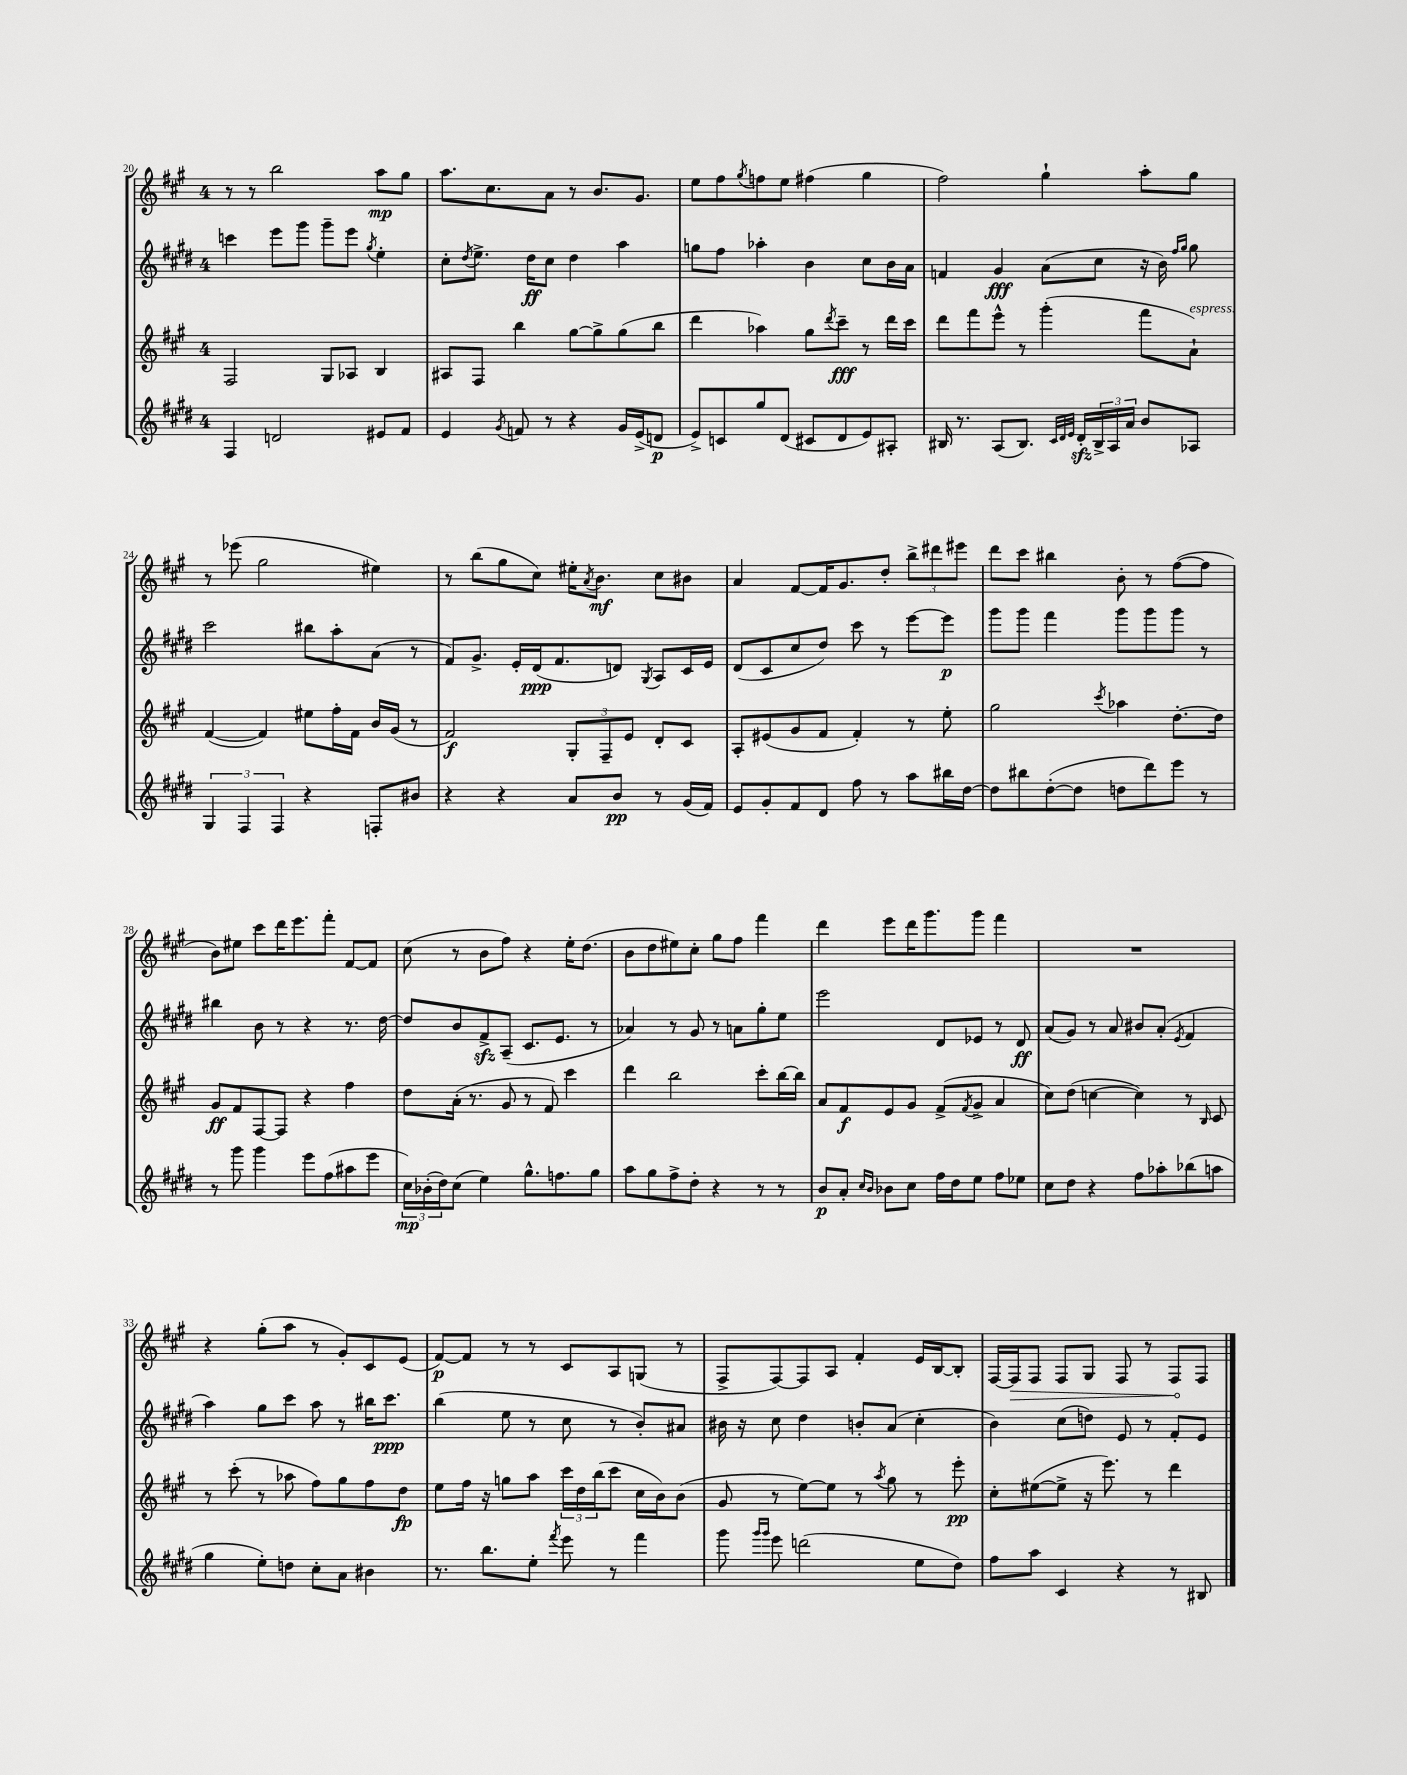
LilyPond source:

<<
\new StaffGroup <<
\new Staff = "s0" {
    \clef treble \key a \major \once \override Staff.TimeSignature.style = #'single-digit \time 4/4
    r8 r8 b''2 a''8\mp gis''8 |
    a''8. cis''8. a'8 r8 b'8. gis'8. |
    e''8 fis''8 \acciaccatura { gis''8 } f''8 e''8 fis''4( gis''4 |
    fis''2) gis''4-! a''8-. gis''8 |
    r8 ees'''8( gis''2 eis''4) |
    r8 b''8( gis''8 cis''8) eis''16-. \acciaccatura { a'8 } b'8.\mf cis''8 bis'8 |
    a'4 fis'8~ fis'16 gis'8. d''8-. \tuplet 3/2 { b''8-> dis'''8 eis'''8 } |
    d'''8 cis'''8 bis''4 b'8-. r8 fis''8~( fis''8 |
    b'8) eis''8 cis'''8 d'''16 e'''8. fis'''8-. fis'8~ fis'8 |
    cis''8( r8 b'8 fis''8) r4 e''16-. d''8.( |
    b'8 d''8 eis''8) cis''8-. gis''8 fis''8 fis'''4 |
    d'''4 e'''8 d'''16 gis'''8. gis'''8 fis'''4 |
    R1 |
    r4 gis''8-.( a''8 r8 gis'8-.) cis'8 e'8( |
    fis'8~\p) fis'8 r8 r8 cis'8 a8 g8( r8 |
    fis8-> fis8~) fis8 a8 fis'4-. e'16 b16~ b8-. |
    fis16~ \once \override Hairpin.circled-tip = ##t fis16\> fis8 fis8 gis8 fis8 r8 fis8\! fis8 \bar "|." |
}
\new Staff = "s1" {
    \clef treble \key e \major \once \override Staff.TimeSignature.style = #'single-digit \time 4/4
    c'''4 e'''8 gis'''8 gis'''8-- e'''8 \acciaccatura { gis''8 } e''4-. |
    cis''8-. \acciaccatura { dis''8 } e''8.-> dis''16\ff cis''8 dis''4 a''4 |
    g''8 fis''8 aes''4-. b'4 cis''8 b'16 a'16 |
    f'4 gis'4\fff a'8( cis''8 r16 b'16) \grace { fis''16 gis''16 } gis''8 |
    cis'''2 bis''8 a''8-. a'8( r8 |
    fis'8) gis'8.-> e'16-. dis'16\ppp( fis'8. d'8) \acciaccatura { gis8 } a8 cis'16 e'16 |
    dis'8( cis'8 cis''8 dis''8) cis'''8 r8 e'''8~ e'''8\p |
    gis'''8 gis'''8 fis'''4 gis'''8 gis'''8 gis'''8 r8 |
    bis''4 b'8 r8 r4 r8. dis''16~ |
    dis''8 b'8 fis'8->\sfz a8--( cis'8. e'8. r8 |
    aes'4) r8 gis'8 r8 a'8 gis''8-. e''8 |
    e'''2 dis'8 ees'8 r8 dis'8\ff |
    a'8( gis'8) r8 a'8 bis'8 a'8-.( \acciaccatura { e'8 } fis'4 |
    a''4) gis''8 cis'''8 a''8 r8 bis''16 cis'''8.\ppp |
    b''4( e''8 r8 cis''8 r8 b'8-.) ais'8 |
    bis'16 r16 cis''8 dis''4 b'8-. a'8( cis''4-. |
    b'4) cis''8( d''8) e'8 r8 fis'8-. e'8 \bar "|." |
}
\new Staff = "s2" {
    \clef treble \key a \major \once \override Staff.TimeSignature.style = #'single-digit \time 4/4
    fis2 gis8 aes8 b4 |
    ais8 fis8 b''4 gis''8~ gis''8-> gis''8( b''8 |
    d'''4 aes''4) gis''8 \acciaccatura { d'''8 } cis'''8--\fff r8 d'''16 cis'''16 |
    d'''8 fis'''8 e'''8-^ r8 gis'''4-.( fis'''8 a'8-!^\markup { \italic "espress." }) |
    fis'4~( fis'4) eis''8 fis''16-. fis'16 b'16 gis'16( r8 |
    fis'2\f) \tuplet 3/2 { gis8-. fis8-- e'8 } d'8-. cis'8 |
    a8-. eis'8( gis'8 fis'8 fis'4-.) r8 e''8-. |
    gis''2 \acciaccatura { cis'''8 } aes''4 d''8.~-. d''16 |
    gis'8\ff fis'8 fis8~ fis8 r4 fis''4 |
    d''8 a'16-.( r8. gis'8 r8 fis'8) cis'''4 |
    d'''4 b''2 cis'''8-. b''16~ b''16 |
    a'8 fis'8\f e'8 gis'8 fis'8->( \acciaccatura { fis'8 } gis'8-> a'4 |
    cis''8) d''8( c''4~ c''4) r8 \grace { b16 } cis'8 |
    r8 cis'''8-.( r8 aes''8 fis''8) gis''8 fis''8 d''8\fp |
    e''8 fis''16 r16 g''8 a''8 \tuplet 3/2 { cis'''16 d''16 b''16( } cis'''8 cis''16 b'16) b'8( |
    gis'8 r8 e''8~) e''8 r8 \acciaccatura { a''8 } gis''8 r8 e'''8-.\pp |
    cis''8-. eis''8~( eis''8-> r16 e'''8.) r8 d'''4 \bar "|." |
}
\new Staff = "s3" {
    \clef treble \key e \major \once \override Staff.TimeSignature.style = #'single-digit \time 4/4
    fis4 d'2 eis'8 fis'8 |
    e'4 \acciaccatura { gis'8 } f'8 r8 r4 gis'16 e'16->( d'8\p |
    e'8->) c'8 gis''8 dis'8( cis'8 dis'8 e'8) ais8-. |
    bis16 r8. a8( bis8.) \grace { cis'32 dis'32 e'32 } dis'16-.\sfz \tuplet 3/2 { bis16-> a16 a'16 } b'8 aes8 |
    \tuplet 3/2 { gis4 fis4 fis4 } r4 f8-. bis'8 |
    r4 r4 a'8 b'8\pp r8 gis'16( fis'16) |
    e'8 gis'8-. fis'8 dis'8 fis''8 r8 a''8 bis''16 dis''16~ |
    dis''8 bis''8 dis''8~-.( dis''8 d''8 dis'''8) e'''8 r8 |
    r8 gis'''8 gis'''4 e'''8 fis''8( ais''8 e'''8 |
    \tuplet 3/2 { cis''16\mp) bes'16-.( dis''16) } cis''8( e''4) gis''8.-^ f''8. gis''8 |
    a''8 gis''8 fis''8-> dis''8-. r4 r8 r8 |
    b'8\p a'8-. \grace { cis''16 b'16 } bes'8 cis''8 fis''16 dis''16 e''8 fis''8 ees''8 |
    cis''8 dis''8 r4 fis''8 aes''8-. bes''8( a''8 |
    gis''4 e''8-.) d''8 cis''8-. a'8 bis'4 |
    r8. b''8. e''8-. \acciaccatura { fis'''8 } e'''8 r8 fis'''4 |
    gis'''8 \grace { gis'''16 gis'''16 } e'''8 d'''2( e''8 dis''8) |
    fis''8 a''8 cis'4 r4 r8 bis8 \bar "|." |
}
>>
>>
\layout { \context { \Score currentBarNumber = #20 } }
